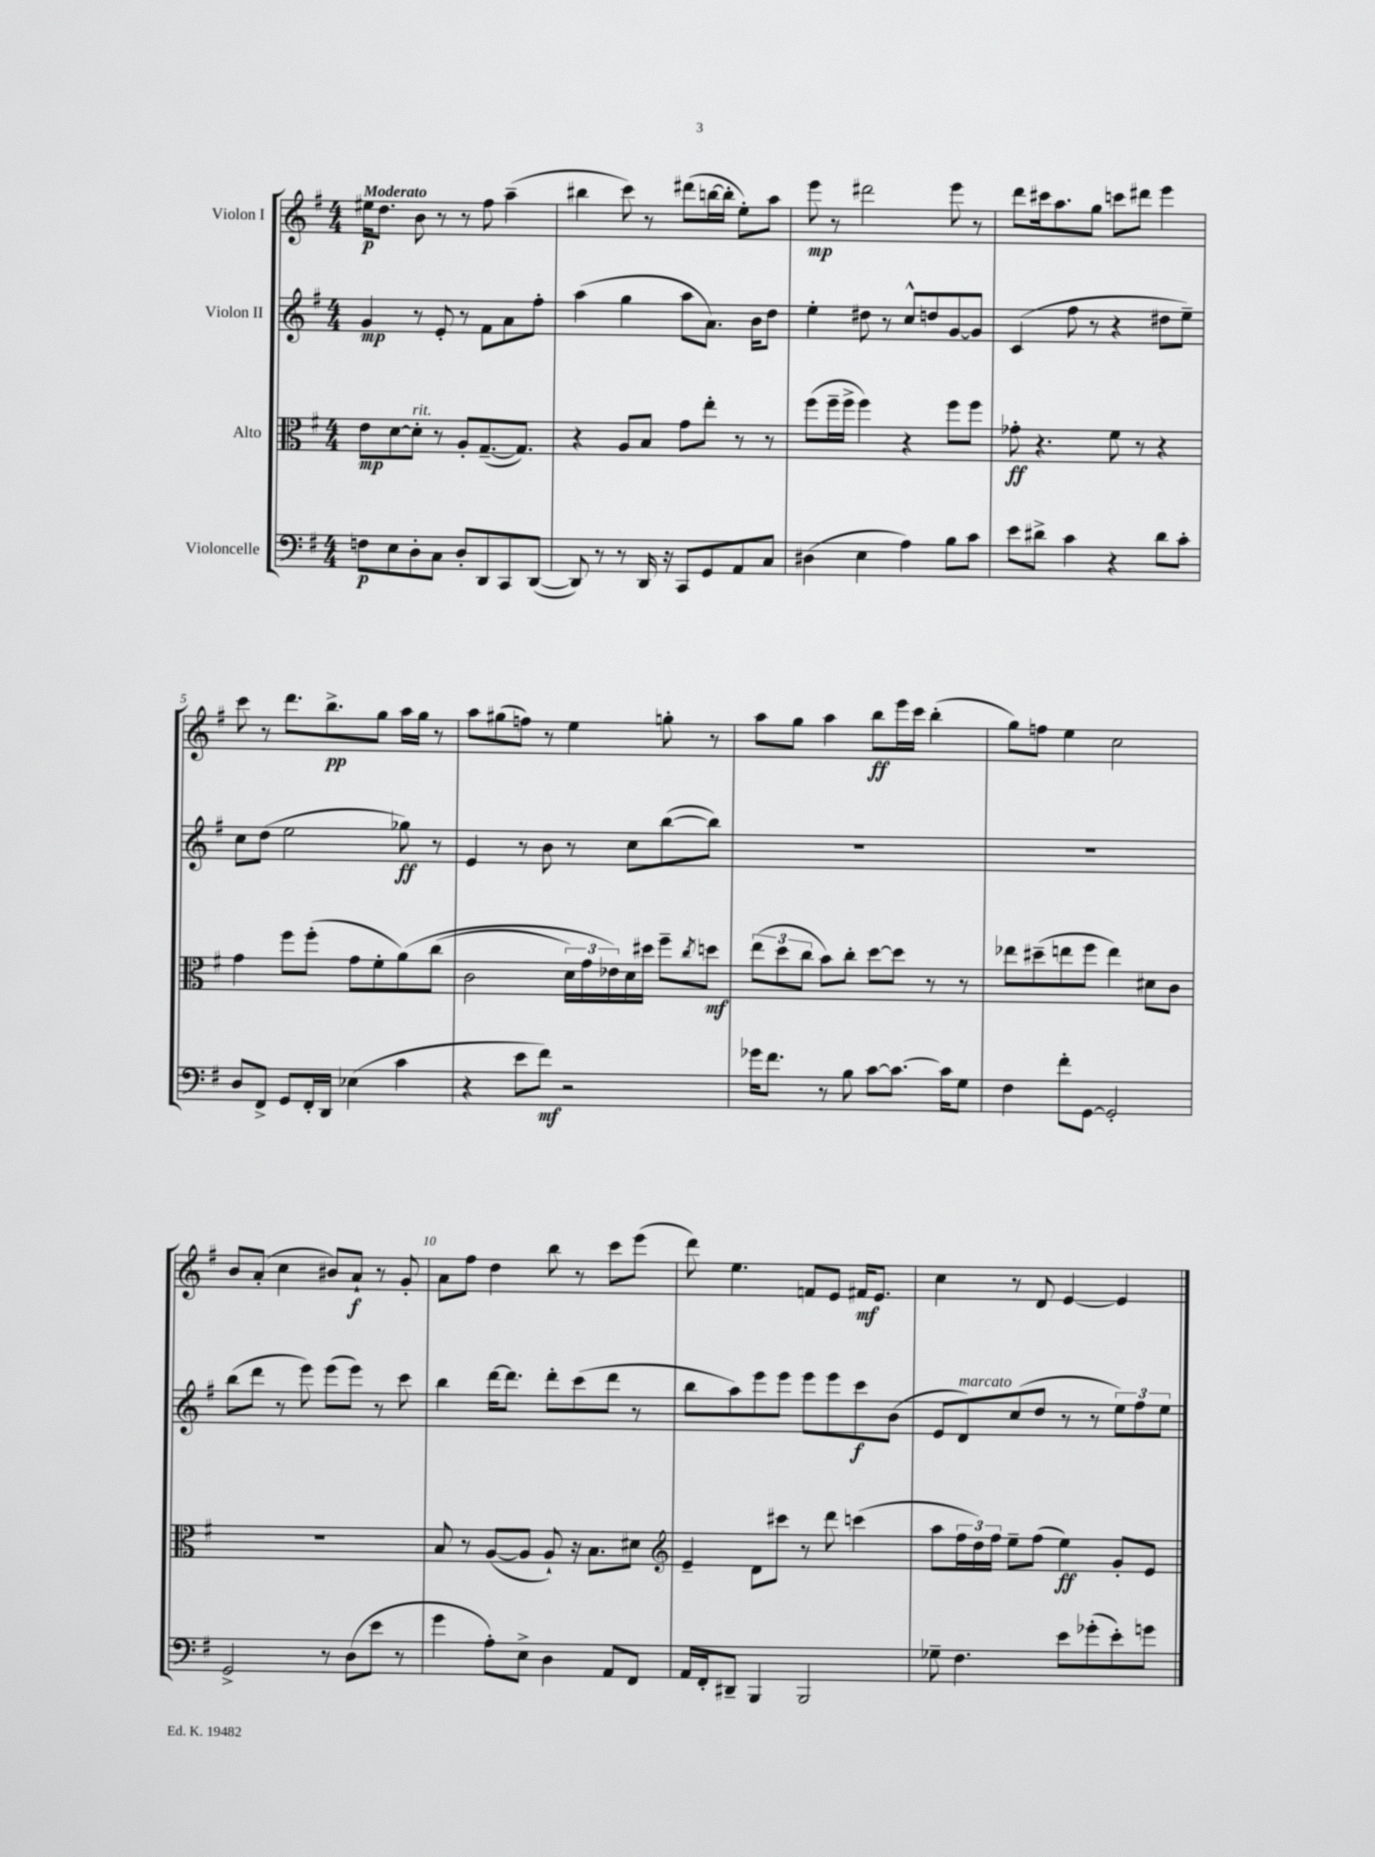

**kern	**dynam	**kern	**dynam	**kern	**dynam	**kern	**dynam
*part4	*part4	*part3	*part3	*part2	*part2	*part1	*part1
*staff4	*staff4	*staff3	*staff3	*staff2	*staff2	*staff1	*staff1
*I"Violoncelle	*	*I"Alto	*	*I"Violon II	*	*I"Violon I	*
*clefF4	*	*clefC3	*	*clefG2	*	*clefG2	*
*k[f#]	*	*k[f#]	*	*k[f#]	*	*k[f#]	*
*M4/4	*	*M4/4	*	*M4/4	*	*M4/4	*
=1	=1	=1	=1	=1	=1	=1	=1
!	!	!	!	!	!	!LO:TX:a:B:t=Moderato	!
8Fn\L	p	8e\L	mp	4g/	mp	16ee#X\KL	p
.	.	.	.	.	.	8.dd\J	.
8E\	.	[8d\	.	.	.	.	.
!	!	!LO:TX:a:i:t=rit.	!	!	!	!	!
8D'\	.	8d'\J]	.	8r	.	8b\	.
8C\J	.	8r	.	8e'/	.	8r	.
8D'/L	.	8A'/L	.	8r	.	8r	.
8DD/	.	([8.G~/	.	8f#\L	.	8ff#\	.
8CC/	.	.	.	8a\	.	(4aa~\	.
.	.	8.G/J])	.	.	.	.	.
([8DD/J	.	.	.	8ff#'\J	.	.	.
=2	=2	=2	=2	=2	=2	=2	=2
8DD/])	.	4r	.	(4aa\	.	4bb#X\	.
8r	.	.	.	.	.	.	.
8r	.	8A/L	.	4gg\	.	8ccc\)	.
16DD/	.	8B/J	.	.	.	8r	.
16r	.	.	.	.	.	.	.
8CC/L	.	8g\L	.	8aa\L	.	(8ddd#X\L	.
8GG/	.	8ee'\J	.	8.a\J)	.	[16bbn\L	.
.	.	.	.	.	.	16bb'\JJ]	.
8AA/	.	8r	.	.	.	8ee'\L)	.
.	.	.	.	16b\KL	.	.	.
8C/J	.	8r	.	8dd\J	.	8aa\J	.
=3	=3	=3	=3	=3	=3	=3	=3
(4D#X\	.	(8ff#\L	.	4ee'\	.	8eee\	mp
.	.	16ff#~\L	.	.	.	8r	.
.	.	16ff#^\JJ	.	.	.	.	.
4E\	.	4ff#\)	.	8dd#X\	.	2ddd#X\	.
.	.	.	.	8r	.	.	.
4A\)	.	4r	.	8cc^^/L	.	.	.
.	.	.	.	8ddn/	.	.	.
8B\L	.	8ff#\L	.	[8g/	.	8eee\	.
8c\J	.	8ff#\J	.	8g/J]	.	8r	.
=4	=4	=4	=4	=4	=4	=4	=4
8e\L	.	8g-X'\	ff	(4c/	.	8ddd\L	.
8d#X^\J	.	4.r	.	.	.	16ccc#X\k	.
.	.	.	.	.	.	8.aa\	.
4c\	.	.	.	8ff#\	.	.	.
.	.	.	.	8r	.	8gg\J	.
4r	.	8f#\	.	4r	.	8cccn\L	.
.	.	8r	.	.	.	8ddd#X\J	.
8d#\L	.	4r	.	8dd#X\L	.	4eee\	.
8c'\J	.	.	.	8ee~\J)	.	.	.
!!LO:LB:g=z
=5	=5	=5	=5	=5	=5	=5	=5
8D/L	.	4g\	.	8cc\L	.	8ccc\	.
8FF#^/J	.	.	.	(8dd\J	.	8r	.
8GG/L	.	8ff#\L	.	2ee\	.	8.ddd\L	.
16FF#'/L	.	(8ff#'\J	.	.	.	.	.
16DD/JJ	.	.	.	.	.	8.bb^\	pp
(4E-X\	.	8g\L	.	.	.	.	.
.	.	8f#'\	.	.	.	8gg\J	.
4c\	.	(8a\)	.	8gg-X\)	ff	16aa\LL	.
.	.	.	.	.	.	16gg\JJ	.
.	.	(8cc\J	.	8r	.	8r	.
=6	=6	=6	=6	=6	=6	=6	=6
4r	.	2c\	.	4e/	.	8aa\L	.
.	.	.	.	.	.	(8gg#X\	.
8e\L	.	.	.	8r	.	8ffn\J)	.
8f#\J)	mf	.	.	8b\	.	8r	.
2r	.	24d\LL)	.	8r	.	4ee\	.
.	.	24g\	.	.	.	.	.
.	.	24e-X\)	.	.	.	.	.
.	.	16d\	.	8cc\L	.	.	.
.	.	16dd#X\JJ	.	.	.	.	.
.	.	8ff#~\L	.	([8bb\	.	8ggn'\	.
.	.	8qcc/	.	.	.	.	.
.	.	8ddn\J	mf	8bb\J])	.	8r	.
=7	=7	=7	=7	=7	=7	=7	=7
16g-X\KL	.	(12ee\L	.	1r	.	8aa\L	.
8.f#\J	.	.	.	.	.	.	.
.	.	12dd\	.	.	.	.	.
.	.	.	.	.	.	8gg\J	.
.	.	12cc\J	.	.	.	.	.
8r	.	8b\L)	.	.	.	4aa\	.
8B\	.	8cc'\J	.	.	.	.	.
[8c\L	.	[8dd\L	.	.	.	8bb\L	ff
8.c\J_	.	8dd\J]	.	.	.	16eee\L	.
.	.	.	.	.	.	16ccc\JJ	.
.	.	8r	.	.	.	(4bb'\	.
16c\KL]	.	.	.	.	.	.	.
8G\J	.	8r	.	.	.	.	.
=8	=8	=8	=8	=8	=8	=8	=8
4F#\	.	8ee-X\L	.	1r	.	8gg\L)	.
.	.	(8dd#X~\	.	.	.	8ffn\J	.
8f#'\L	.	8een\	.	.	.	4ee\	.
[8GG\J	.	8ff#\J	.	.	.	.	.
2GG'/]	.	4ee\)	.	.	.	2cc\	.
.	.	8d#X\L	.	.	.	.	.
.	.	8c\J	.	.	.	.	.
!!LO:LB:g=z
=9	=9	=9	=9	=9	=9	=9	=9
2GG^/	.	1r	.	(8bb\L	.	8b/L	.
.	.	.	.	8ddd\J	.	(8a'/J	.
.	.	.	.	8r	.	4cc\	.
.	.	.	.	8eee\)	.	.	.
8r	.	.	.	(8eee\L	.	8b#X/L)	.
(8D\L	.	.	.	8eee\J)	.	8a`/J	f
8e\J	.	.	.	8r	.	8r	.
8r	.	.	.	8ccc\	.	8g'/	.
=10	=10	=10	=10	=10	=10	=10	=10
4g\	.	8B/	.	4bb\	.	8a\L	.
.	.	8r	.	.	.	8ff#\J	.
8A'\L)	.	([8A/L	.	[16ddd\KL	.	4dd\	.
.	.	.	.	8.ddd\J]	.	.	.
8E^\J	.	8A/J]	.	.	.	.	.
4D\	.	8A`/)	.	8ddd'\L	.	8bb\	.
.	.	16r	.	(8ccc\	.	8r	.
.	.	8.B\L	.	.	.	.	.
8AA/L	.	.	.	8ddd\J	.	8ccc\L	.
8FF#/J	.	8d#X\J	.	8r	.	(8eee\J	.
=11	=11	=11	=11	=11	=11	=11	=11
*	*	*clefG2	*	*	*	*	*
16AA/LL	.	4e~/	.	8bb\L	.	8ddd\)	.
16FF#'/J	.	.	.	.	.	.	.
8DD#X~/J	.	.	.	8aa\)	.	4.ee\	.
4BBB/	.	8d\L	.	8eee\	.	.	.
.	.	8ccc#X\J	.	8eee\J	.	.	.
2BBB/	.	8r	.	8eee\L	.	8fn/L	.
.	.	8ddd\	.	8eee\	.	8e/J	.
.	.	(4cccn\	.	8ccc\	f	16f#X/KL	mf
.	.	.	.	.	.	8.e/J	.
.	.	.	.	(8b\J	.	.	.
=12	=12	=12	=12	=12	=12	=12	=12
8G-X~\	.	8aa\L	.	8e/L	.	4cc\	.
!	!	!	!	!LO:TX:a:i:t=marcato	!	!	!
4.F#\	.	24ff#\L	.	8d/)	.	.	.
.	.	24dd\)	.	.	.	.	.
.	.	24ff#\JJ	.	.	.	.	.
.	.	8ee~\L	.	(8cc/	.	8r	.
.	.	(8ff#\J	.	8dd/J	.	8d/	.
8e\L	.	4ee\)	ff	8r	.	[4e/	.
(8g-X'\	.	.	.	8r	.	.	.
8e'\)	.	8g'/L	.	12ee\L)	.	4e/]	.
.	.	.	.	12ff#\	.	.	.
8gn\J	.	8e/J	.	.	.	.	.
.	.	.	.	12ee\J	.	.	.
==	==	==	==	==	==	==	==
*-	*-	*-	*-	*-	*-	*-	*-
